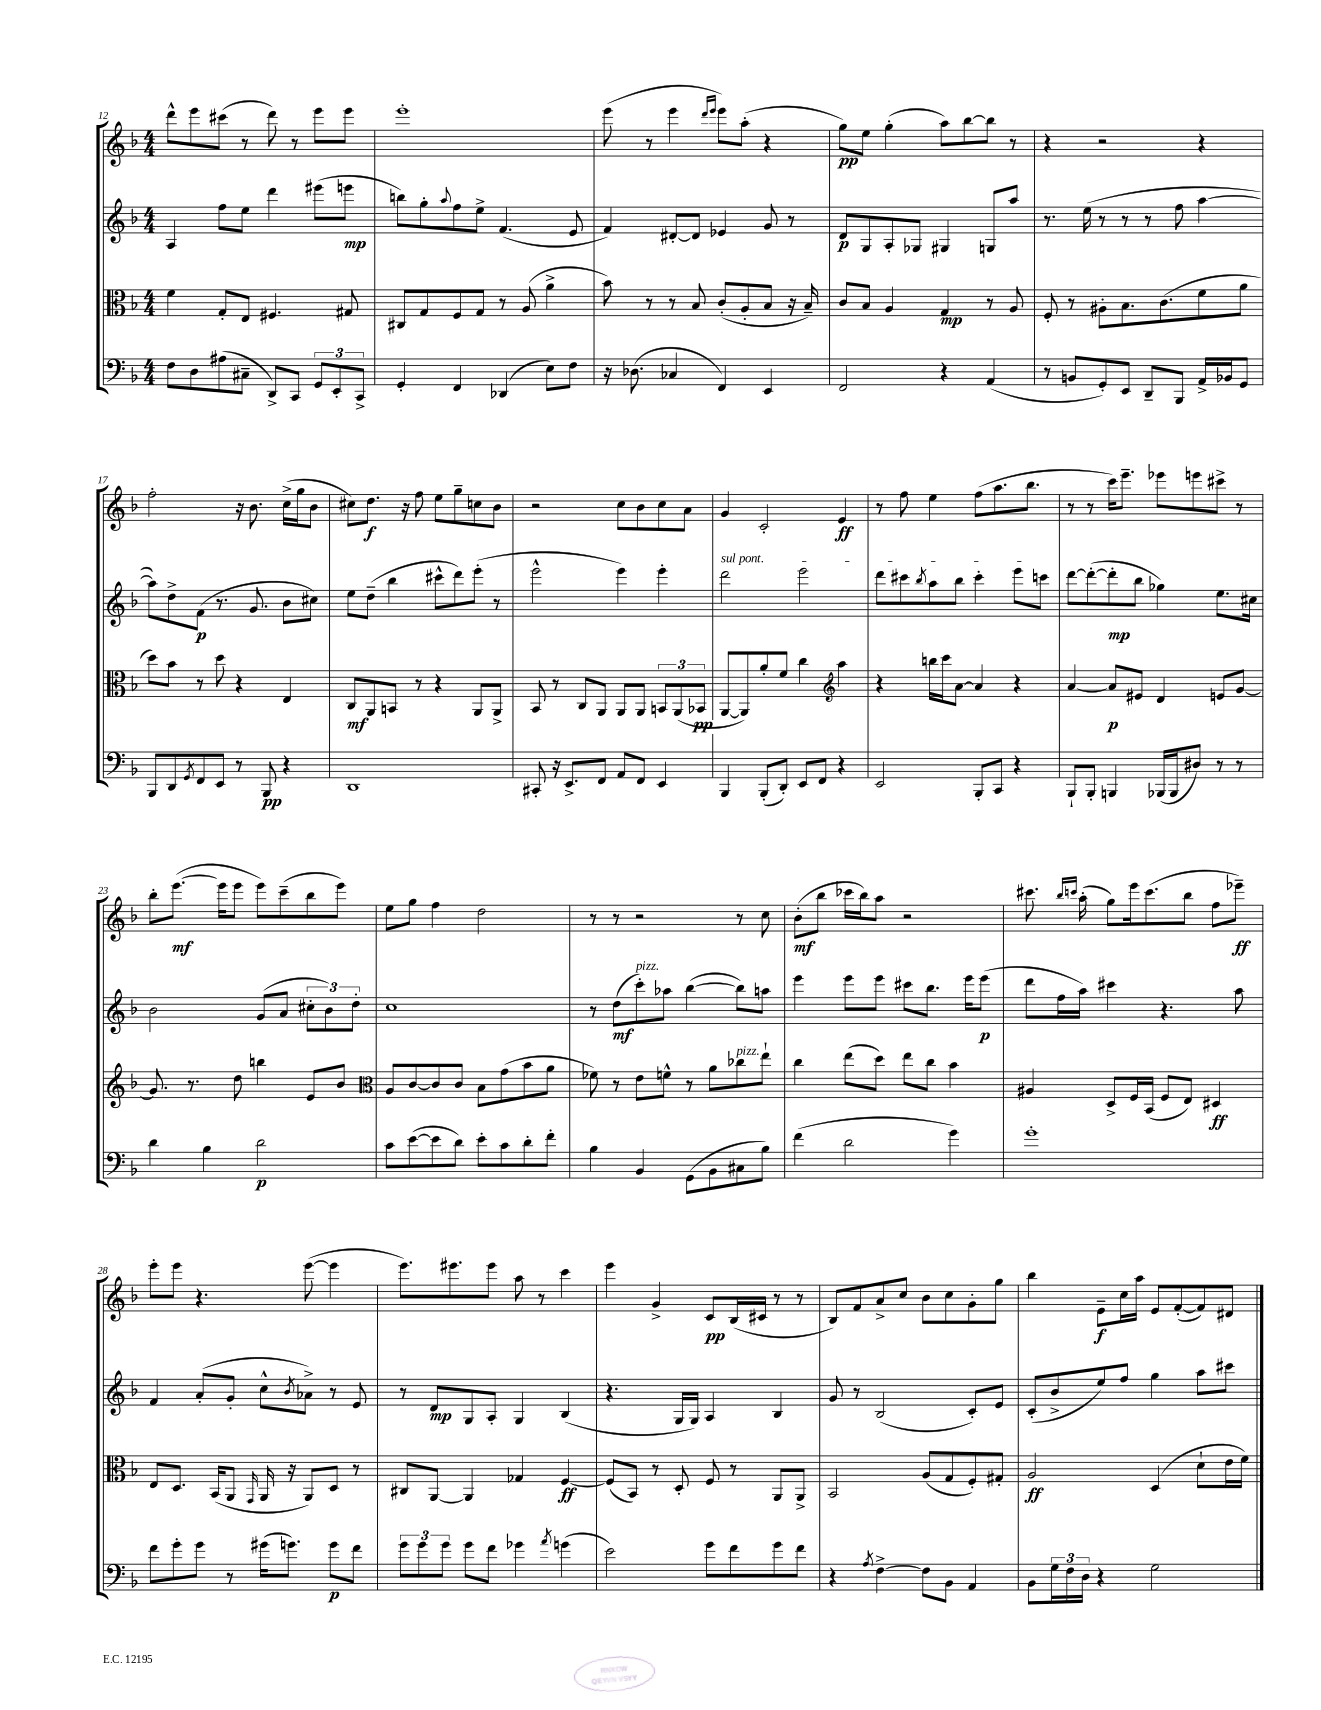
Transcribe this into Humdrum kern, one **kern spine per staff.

**kern	**dynam	**kern	**dynam	**kern	**dynam	**kern	**dynam
*part4	*part4	*part3	*part3	*part2	*part2	*part1	*part1
*staff4	*staff4	*staff3	*staff3	*staff2	*staff2	*staff1	*staff1
*clefF4	*	*clefC3	*	*clefG2	*	*clefG2	*
*k[b-]	*	*k[b-]	*	*k[b-]	*	*k[b-]	*
*M4/4	*	*M4/4	*	*M4/4	*	*M4/4	*
=12	=12	=12	=12	=12	=12	=12	=12
8F\L	.	4f\	.	4A/	.	8ddd^^\L	.
8D\	.	.	.	.	.	8eee\	.
(8A#X\	.	8G'/L	.	8ff\L	.	(8ccc#X\J	.
8C#X~\J	.	8E/J	.	8ee\J	.	8r	.
8DD^/L)	.	4.F#X/	.	4ddd\	.	8ddd\)	.
8CC/J	.	.	.	.	.	8r	.
12GG/L	.	.	.	(8eee#X\L	.	8eee\L	.
12EE'/	.	.	.	.	.	.	.
.	.	8G#X/	.	8eeen\J	mp	8eee\J	.
12CC^/J	.	.	.	.	.	.	.
=13	=13	=13	=13	=13	=13	=13	=13
4GG'/	.	8C#X/L	.	8bbn\L)	.	1eee'	.
.	.	8G/	.	8gg'\	.	.	.
.	.	.	.	8qqaa/	.	.	.
4FF/	.	8F/	.	8ff\	.	.	.
.	.	8G/J	.	8ee^\J	.	.	.
(4DD-X/	.	8r	.	(4.f/	.	.	.
.	.	(8A/	.	.	.	.	.
8E\L)	.	4a^\	.	.	.	.	.
8F\J	.	.	.	8e/	.	.	.
=14	=14	=14	=14	=14	=14	=14	=14
16r	.	8b-\)	.	4f/)	.	(8eee\	.
(8.D-X\	.	.	.	.	.	.	.
.	.	8r	.	.	.	8r	.
4C-X/	.	8r	.	[8d#X'/L	.	4eee\	.
.	.	8B-/	.	8d#/J]	.	.	.
.	.	.	.	.	.	16qqddd/LL	.
.	.	.	.	.	.	16qqeee/JJ	.
4FF/)	.	(8c'/L	.	4e-X/	.	8eee\L)	.
.	.	8A'/	.	.	.	(8aa'\J	.
4EE/	.	8B-/J	.	8g/	.	4r	.
.	.	16r	.	8r	.	.	.
.	.	16B-~/)	.	.	.	.	.
=15	=15	=15	=15	=15	=15	=15	=15
2FF/	.	8c/L	.	8d/L	p	8gg\L)	pp
.	.	8B-/J	.	8G/	.	8ee\J	.
.	.	4A/	.	8A'/	.	(4gg'\	.
.	.	.	.	8G-X/J	.	.	.
4r	.	4G/	mp	4G#X/	.	8aa\L)	.
.	.	.	.	.	.	[8bb-\	.
(4AA/	.	8r	.	8Gn/L	.	8bb-\J]	.
.	.	8A/	.	8aa/J	.	8r	.
=16	=16	=16	=16	=16	=16	=16	=16
8r	.	8F'/	.	8.r	.	4r	.
8BBn/L	.	8r	.	.	.	.	.
.	.	.	.	(16ee\	.	.	.
8GG'/)	.	8A#X'\L	.	8r	.	2r	.
8EE/J	.	8.B-\	.	8r	.	.	.
8DD~/L	.	.	.	8r	.	.	.
.	.	(8.c\	.	.	.	.	.
8BBB-/J	.	.	.	8ff\	.	.	.
16AA^/LL	.	8f\	.	[4aa\	.	4r	.
16BB-X/J	.	.	.	.	.	.	.
8GG/J	.	8a\J	.	.	.	.	.
!!LO:LB:g=z
=17	=17	=17	=17	=17	=17	=17	=17
8BBB-/L	.	8dd\L)	.	8aa\L])	.	2ff'\	.
8DD/	.	8b-\J	.	8dd^\	.	.	.
8qGG/	.	.	.	.	.	.	.
8FF/	.	8r	.	(8f\J	p	.	.
8EE/J	.	8dd\	.	8.r	.	.	.
8r	.	4r	.	.	.	16r	.
.	.	.	.	8.g/	.	8.b-\	.
8BBB-/	pp	.	.	.	.	.	.
4r	.	4E/	.	8b-\L	.	(16cc^\LL	.
.	.	.	.	.	.	16gg\J	.
.	.	.	.	8cc#X\J)	.	8b-\J	.
=18	=18	=18	=18	=18	=18	=18	=18
1DD	.	8C/L	mf	8ee\L	.	8cc#X\L)	.
.	.	8AA/	.	(8dd~\J	.	8.dd\J	f
.	.	8BBn/J	.	4bb-\	.	.	.
.	.	.	.	.	.	16r	.
.	.	8r	.	.	.	8ff\	.
.	.	4r	.	8ccc#X^^\L	.	8ee\L	.
.	.	.	.	8ddd\)	.	8gg~\	.
.	.	8AA/L	.	(8eee'\J	.	8ccn\	.
.	.	8AA^/J	.	8r	.	8b-\J	.
=19	=19	=19	=19	=19	=19	=19	=19
8CC#X'/	.	8BB-/	.	2eee^^\	.	2r	.
16r	.	8r	.	.	.	.	.
8.EE^/L	.	.	.	.	.	.	.
.	.	8C/L	.	.	.	.	.
8FF/J	.	8AA/J	.	.	.	.	.
8AA/L	.	8AA/L	.	4eee\)	.	8cc\L	.
8FF/J	.	8AA/J	.	.	.	8b-\	.
4EE/	.	12BBn/L	.	4eee'\	.	8cc\	.
.	.	(12AA/	.	.	.	.	.
.	.	.	.	.	.	8a\J	.
.	.	12BB-X/J	pp	.	.	.	.
=20	=20	=20	=20	=20	=20	=20	=20
!	!	!	!	!LO:TX:a:i:t=sul pont.	!	!	!
4BBB-/	.	[8AA/L	.	2ddd\	.	4g/	.
.	.	8AA/])	.	.	.	.	.
(8BBB-'/L	.	8a'/	.	.	.	2c'/	.
8DD'/J)	.	8f/J	.	.	.	.	.
8EE/L	.	4cc\	.	2eee\	.	.	.
8FF/J	.	.	.	.	.	.	.
*	*	*clefG2	*	*	*	*	*
4r	.	4aa\	.	.	.	4e/	ff
=21	=21	=21	=21	=21	=21	=21	=21
2EE/	.	4r	.	8ddd\L	.	8r	.
.	.	.	.	8ccc#X\	.	8ff\	.
.	.	.	.	8qbb-/	.	.	.
.	.	16bbn\LL	.	8aa\	.	4ee\	.
.	.	16ccc\J	.	.	.	.	.
.	.	[8a\J	.	8bb-\J	.	.	.
8BBB-'/L	.	4a/]	.	4ccc#'\	.	(8ff\L	.
8CC/J	.	.	.	.	.	8.aa\	.
4r	.	4r	.	8eee\L	.	.	.
.	.	.	.	.	.	8.bb-\J	.
.	.	.	.	8cccn\J	.	.	.
=22	=22	=22	=22	=22	=22	=22	=22
8BBB-`/L	.	[4a/	.	[8ddd\L	.	8r	.
8BBB-'/J	.	.	.	(8ddd'\_	.	8r	.
4BBBn/	.	8a/L]	p	8ddd'\]	mp	16ccc\KL)	.
.	.	.	.	.	.	8.eee~\J	.
.	.	8e#X/J	.	8bb-\J	.	.	.
(16BBB-X/LL	.	4d/	.	4gg-X\)	.	8eee-X\L	.
16BBB-/J	.	.	.	.	.	.	.
8D#X/J)	.	.	.	.	.	8eeen\	.
8r	.	8en/L	.	8.ee\L	.	8ccc#X^\J	.
8r	.	[8g/J	.	.	.	8r	.
.	.	.	.	16cc#X\Jk	.	.	.
!!LO:LB:g=z
=23	=23	=23	=23	=23	=23	=23	=23
4d\	.	8.g/]	.	2b-\	.	8bb-'\L	.
.	.	.	.	.	.	([8.eee\J	mf
.	.	8.r	.	.	.	.	.
4B-\	.	.	.	.	.	.	.
.	.	.	.	.	.	16eee\KL]	.
.	.	8dd\	.	.	.	8eee\J	.
2d\	p	4bbn\	.	(8g/L	.	8eee\L)	.
.	.	.	.	8a/J	.	(8ccc~\	.
.	.	8e/L	.	12cc#X'\L	.	8bb-\	.
.	.	.	.	12b-\)	.	.	.
.	.	8b-/J	.	.	.	8eee\J)	.
.	.	.	.	12dd'\J	.	.	.
=24	=24	=24	=24	=24	=24	=24	=24
*	*	*clefC3	*	*	*	*	*
8c\L	.	8A/L	.	1cc	.	8ee\L	.
([8e\	.	[8c/	.	.	.	8gg\J	.
8e\]	.	8c/]	.	.	.	4ff\	.
8d\J)	.	8c/J	.	.	.	.	.
8e'\L	.	8B-\L	.	.	.	2dd\	.
8c\	.	(8g\	.	.	.	.	.
8d'\	.	8b-\	.	.	.	.	.
8f'\J	.	8a\J	.	.	.	.	.
=25	=25	=25	=25	=25	=25	=25	=25
4B-\	.	8f-X\)	.	8r	.	8r	.
.	.	8r	.	(8dd\L	mf	8r	.
!	!	!	!	!LO:TX:a:i:t=pizz.	!	!	!
4BB-/	.	8e\L	.	8ccc'\)	.	2r	.
.	.	8fn^^\J	.	8aa-X\J	.	.	.
(8GG\L	.	8r	.	([4bb-\	.	.	.
8BB-\	.	8a\L	.	.	.	.	.
!	!	!LO:TX:a:i:t=pizz.	!	!	!	!	!
8C#X\	.	8cc-X\	.	8bb-\L])	.	8r	.
8B-\J)	.	8ee`\J	.	8aan\J	.	8cc\	.
=26	=26	=26	=26	=26	=26	=26	=26
(4f\	.	4cc\	.	4eee\	.	(8b-'\L	mf
.	.	.	.	.	.	8bb-\J	.
2d\	.	(8ee\L	.	8eee\L	.	16ccc-X\LL	.
.	.	.	.	.	.	16bb-\J)	.
.	.	8dd\J)	.	8eee\J	.	8aa\J	.
.	.	8ee\L	.	8ccc#X\L	.	2r	.
.	.	8cc\J	.	8.bb-\J	.	.	.
4g\)	.	4b-\	.	.	.	.	.
.	.	.	.	16eee\KL	.	.	.
.	.	.	.	(8eee\J	p	.	.
=27	=27	=27	=27	=27	=27	=27	=27
1g'	.	4A#X/	.	8ddd\L	.	8.ccc#X\	.
.	.	.	.	16ff\L	.	.	.
.	.	.	.	.	.	16qqbb-/LL	.
.	.	.	.	.	.	16qqcccn/JJ	.
.	.	.	.	16aa\JJ)	.	(16aa'\	.
.	.	8D^/L	.	4ccc#X\	.	8gg\L)	.
.	.	16F/L	.	.	.	16eee\k	.
.	.	(16BB-/JJ	.	.	.	(8.ccc\	.
.	.	8F/L	.	4.r	.	.	.
.	.	8E/J)	.	.	.	8bb-\J	.
.	.	4D#X/	ff	.	.	8ff\L	.
.	.	.	.	8aa\	.	8eee-X~\J)	ff
!!LO:LB:g=z
=28	=28	=28	=28	=28	=28	=28	=28
8f\L	.	8E/L	.	4f/	.	8eee'\L	.
8g'\	.	8.D/J	.	.	.	8eee\J	.
8g\J	.	.	.	(8a'/L	.	4.r	.
.	.	(16BB-/KL	.	.	.	.	.
8r	.	8AA/J	.	8g'/J	.	.	.
.	.	16qqGG/	.	.	.	.	.
(16g#X\KL	.	16AA/	.	8cc^^\L	.	.	.
8.gn\J)	.	16r	.	.	.	.	.
.	.	.	.	8qb-/	.	.	.
.	.	8AA/L)	.	8a-X^\J)	.	([8eee\	.
8g\L	p	8D/J	.	8r	.	4eee\]	.
8f\J	.	8r	.	8e/	.	.	.
=29	=29	=29	=29	=29	=29	=29	=29
12g\L	.	8C#X/L	.	8r	.	8.eee\L)	.
12g\	.	.	.	.	.	.	.
.	.	[8AA/J	.	8d/L	mp	.	.
12g\J	.	.	.	.	.	.	.
.	.	.	.	.	.	8.eee#X\	.
8g\L	.	4AA/]	.	8G/	.	.	.
8f\J	.	.	.	8A'/J	.	8eee#\J	.
4g-X\	.	4G-X/	.	4G/	.	8aa\	.
.	.	.	.	.	.	8r	.
8qa/	.	.	.	.	.	.	.
(4gn\	.	[4F/	ff	(4B-/	.	4ccc\	.
=30	=30	=30	=30	=30	=30	=30	=30
2e\)	.	(8F/L]	.	4.r	.	4eee\	.
.	.	8BB-/J)	.	.	.	.	.
.	.	8r	.	.	.	4g^/	.
.	.	8D'/	.	16G/LL	.	.	.
.	.	.	.	16G/JJ)	.	.	.
8g\L	.	8F/	.	4A/	.	8c/L	pp
8f\	.	8r	.	.	.	(16B-/L	.
.	.	.	.	.	.	16c#X/JJ	.
8g\	.	8AA/L	.	4B-/	.	8r	.
8f\J	.	8AA^/J	.	.	.	8r	.
=31	=31	=31	=31	=31	=31	=31	=31
4r	.	2BB-/	.	8g/	.	8B-/L)	.
.	.	.	.	8r	.	8f/	.
8qA/	.	.	.	.	.	.	.
[4F^\	.	.	.	(2B-/	.	8a^/	.
.	.	.	.	.	.	8cc/J	.
8F\L]	.	(8A/L	.	.	.	8b-\L	.
8BB-\J	.	8G/	.	.	.	8cc\	.
4AA/	.	8F'/)	.	8c'/L)	.	8g'\	.
.	.	8G#X'/J	.	8e/J	.	8gg\J	.
=32	=32	=32	=32	=32	=32	=32	=32
8BB-\L	.	2A/	ff	(8c'/L	.	4bb-\	.
24G\L	.	.	.	8b-^/	.	.	.
24F\	.	.	.	.	.	.	.
24D\JJ	.	.	.	.	.	.	.
4r	.	.	.	8ee/)	.	8e~\L	f
.	.	.	.	8ff/J	.	16cc\L	.
.	.	.	.	.	.	16aa\JJ	.
2G\	.	(4D/	.	4gg\	.	8e/L	.
.	.	.	.	.	.	([8f'/	.
.	.	8d`\L	.	8aa\L	.	8f/])	.
.	.	16e\L	.	8ccc#X\J	.	8d#X/J	.
.	.	16f\JJ)	.	.	.	.	.
==	==	==	==	==	==	==	==
*-	*-	*-	*-	*-	*-	*-	*-
